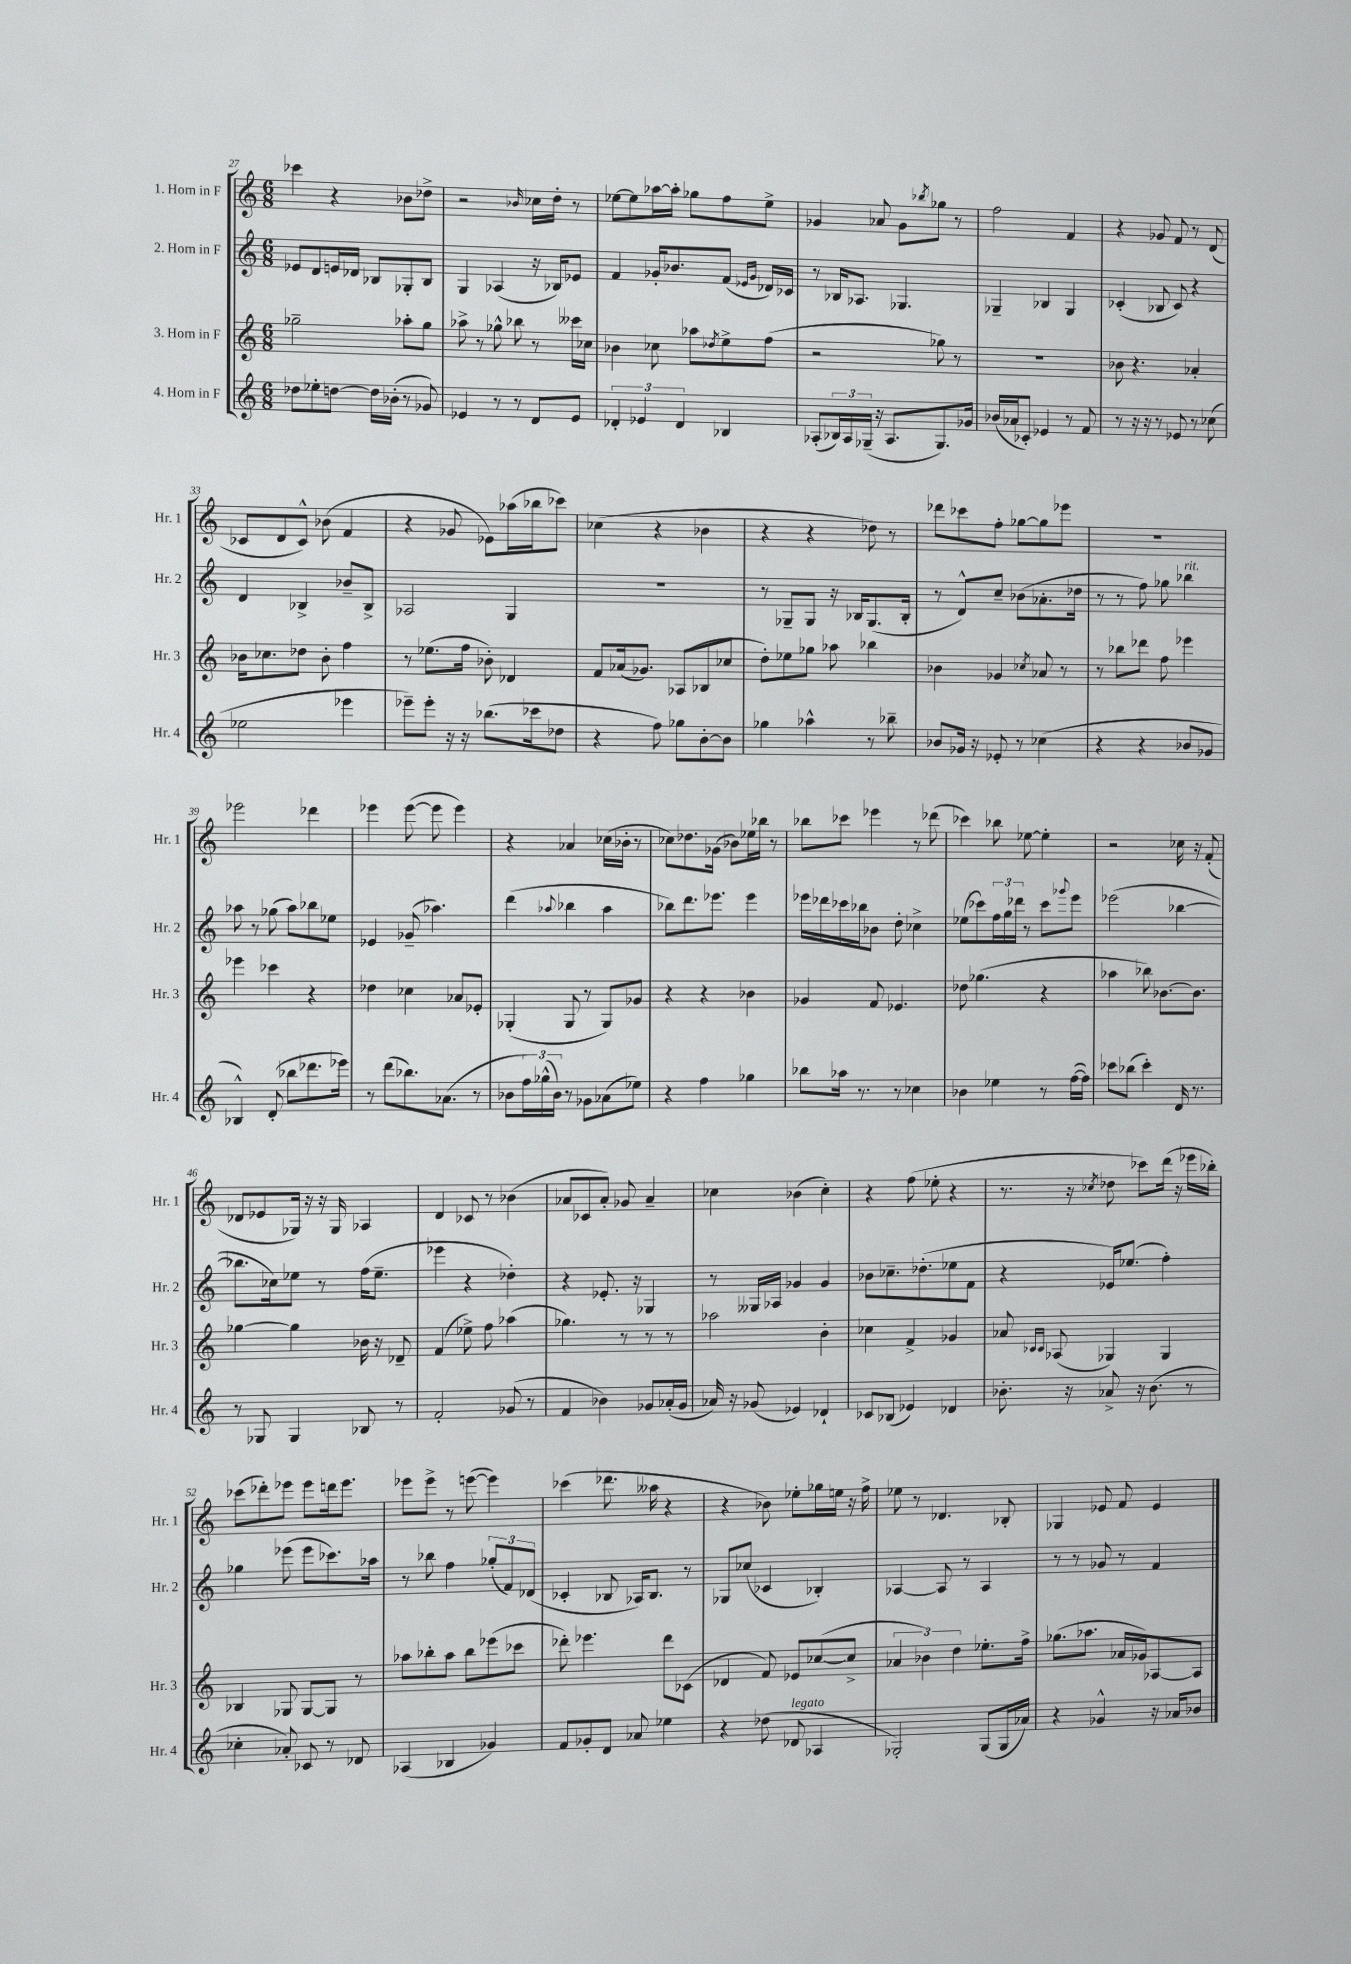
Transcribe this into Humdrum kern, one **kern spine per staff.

**kern	**kern	**kern	**kern
*staff4	*staff3	*staff2	*staff1
*clefG2	*clefG2	*clefG2	*clefG2
*k[]	*k[]	*k[]	*k[]
*M6/8	*M6/8	*M6/8	*M6/8
8dd-\L	2gg-~\	8e-/L	4ccc-\
8ee-'\	.	8d/	.
[8dd\J	.	16e/L	4r
.	.	16d-/JJ	.
16dd\]LL	.	8B-/L	.
(16b-'\JJ	.	.	.
8r	8aa-'\L	8G-'/	8b-\L
8g-/)	8gg-\J	8B-/J	8dd-^\J
=	=	=	=
4e-/	8aa-^\	4G/	2r
.	8r	.	.
8r	8gg-^^\	(4A-/	.
8r	8bb-\	.	.
.	.	.	16qqb-/
8d/L	8r	16r	16cc-\LL
.	.	16B-/LK)	16dd'\JJ
8e-/J	16ccc--\LL	8e-/J	8r
.	16cc-\JJ	.	.
=	=	=	=
6d-'/	4b-\	4f/	[8ee-\L
.	.	.	8ee-\]
6e-/	.	.	.
.	8cc-\	16g-'/LK	[16aa-\L
.	.	8.b-/	16aa-'\]JJ
6d-/	.	.	.
.	8aa-\L	.	8gg-\L
.	8qdd-/	.	.
4B-/	8ee^\	(8f/J	8ff\
.	.	16qqe-/LL	.
.	.	16qqg-/JJ	.
.	(8ff\J	16d-/LL)	8ee-^\J
.	.	16c-/JJ	.
=	=	=	=
(8A-'/L	2r	8r	4g-/
24B-/L)	.	16B-/LK	.
24A-/	.	.	.
.	.	8.A-/J	.
(24G-~/JJ	.	.	.
16r	.	.	8a-/
8.A-/L	.	.	.
.	.	4.G-/	8g-\L
.	.	.	8qbb-/
8.G-/)	8gg-\)	.	8gg-\J
.	8r	.	8r
16g-/Jk	.	.	.
=	=	=	=
(16b-/LL	2.r	4G-~/	2ff\
16a-/J	.	.	.
8c-'/J)	.	.	.
4e-/	.	4B-/	.
8r	.	4G-/	4f/
8f/	.	.	.
=	=	=	=
8r	8b-\	(4c-'/	4r
16r	4.r	.	.
16r	.	.	.
8r	.	8B-/	8g-/
8e-/	.	8c-/)	8f/
8r	4a-'/	4r	8r
(8cc-\	.	.	(8d/
=	=	=	=
2ee-\	16b-\LK	4d/	8c-/L
.	8.cc-\	.	.
.	.	.	8d/
.	8dd-\J	4B-^/	8c-^^/J)
.	8b-'\	.	(8b-\
4eee-\	4ff\	8b-~/L	4f/
.	.	8B-^/J	.
=	=	=	=
8eee-~\L)	8r	2A-/	4r
8eee-'\J	(8.ee-\L	.	.
16r	.	.	8g-/
16r	16ff\Jk	.	.
(8.bb-\L	8b-'\)	.	8e-\L)
.	4d-/	4G/	(16aa-\L
16ccc-\k	.	.	16bb-\J
8dd-\J	.	.	8ccc-\J)
=	=	=	=
4r	8f/L	2.r	(4cc-\
.	(16a-/k	.	.
.	8.g-/J)	.	.
8ff\)	.	.	4r
8gg-\L	(8A-/L	.	.
[8b'\	8B-/	.	4b-\
8b\]J	8cc-/J	.	.
=	=	=	=
4gg-\	8dd'\L)	8r	4r
.	8ee-\	8G-~/L	.
4aa-^^\	8gg-\J	8G-/J	4r
.	8aa-\	16r	.
.	.	16B-/LK	.
8r	4bb-\	(8.G-/	8dd-\)
8bb-~\	.	.	8r
.	.	16B-'/Jk	.
=	=	=	=
8b-/L	4b-\	8r	8ddd-\L
16g-/Jk	.	8d^^/L)	8ccc-\
16r	.	.	.
8e-'/	4g-/	8cc~/J	8ff'\J
8r	.	(8b-\L	[8gg-\L
.	8qcc-/	.	.
(4cc-\	8a-/	8.a-'\	8gg-\]
.	8r	.	8eee-\J
.	.	16dd-\Jk	.
=	=	=	=
4r	8r	8r	2.r
.	8bb-\L	8r	.
4r	8ddd-\J	8ff\)	.
.	8ff\	8gg-\	.
8b-/L	4eee-\	4bb-\	.
8g-/J	.	.	.
=	=	=	=
4B-^^/)	4eee-\	8aa-\	2eee-\
.	.	8r	.
(8d'/	4ccc-\	(8gg-\	.
8bb-\L	.	8aa-\L)	.
8.ddd-\	4r	8bb-\	4ddd-\
.	.	8ee-\J	.
16eee-\Jk)	.	.	.
=	=	=	=
8r	4dd-\	4e-/	4eee-\
(8ddd\L	.	.	.
8.bb-\)	4cc-\	(8g-~/	([8eee-\
.	.	4.aa-\)	8eee-\]
(8.a-\J	.	.	.
.	8a-/L	.	4eee-\)
8r	8e-'/J	.	.
=	=	=	=
8b-\L	(4G-'/	(4ddd\	4r
24ff\L)	.	.	.
(24gg-^^\	.	.	.
24b-\JJ)	.	.	.
.	.	8qqaa-/	.
8r	8G-/	4bb-\	4a-/
8g-\L	8r	.	.
(8a-\	8G-/L)	4aa-\	(16cc-\LL
.	.	.	16b-'\JJ
8ee-\J)	8g-/J	.	8r
=	=	=	=
4r	4r	8bb-\L)	8cc-\L)
.	.	8.ddd\	8.dd-\
4ff\	4r	.	.
.	.	8.eee-\J	(16g-\Jk
.	.	.	8b-\L)
4gg-\	4b-\	4eee-\	16ee-\L
.	.	.	16bb-\JJ
.	.	.	8r
=	=	=	=
8bb-\L	4g-/	16eee-\LL	8bb-\L
.	.	16ddd-\	.
16aa-\Jk	.	16ccc-\	8ccc-\J
8.r	.	16bb-\J	.
.	8f/	8b-\J	4eee-\
8r	4.e-/	8dd'\	.
4cc-\	.	4cc-^\	8r
.	.	.	(8ddd-\
=	=	=	=
4b-\	8dd-\	(8ee-\L	4ccc-\)
.	(4.gg-\	8ccc-\)	.
4ee-\	.	24ff\L	8bb-\
.	.	24gg\	.
.	.	24ddd-\JJ	.
.	.	8r	[8ee-\
8r	4r	8ccc-\L	4ee-'\]
.	.	8qqggg-/	.
([16ff\LL	.	8eee\J	.
16ff\]JJ)	.	.	.
=	=	=	=
8ccc-\L	4aa-\	(2eee-\	2r
(8bb-\J	.	.	.
4ccc-'\)	8bb-\)	.	.
.	[8.b-\L	.	.
16d/	.	[4bb-\	16cc-\
8.r	8.b-\]J	.	16r
.	.	.	(8f'/
=	=	=	=
8r	[4gg-\	8.bb-\]L	8d-/L
8G-/	.	.	8e-/
.	.	16cc-\k)	.
4G-/	4gg-\]	8ee-\J	16G-/Jk)
.	.	.	16r
.	.	8r	16r
.	.	.	16G-/
8B-/	16b-\	(16ff\LK	4A-/
.	16r	8.ee-~\J	.
8r	8d-~/	.	.
=	=	=	=
2f'/	(4f/	4eee-\	4d/
.	8ee-^\)	4r	8c-/
.	8ff\	.	8r
(8g-/	(4aa-\	4dd-'\)	(4b-\
8r	.	.	.
=	=	=	=
4f/	4.gg-\)	4r	8a-/L
.	.	.	8c-/
4b-\)	.	8.e-'/	8a-'/J)
.	8r	.	8g-/
.	.	16r	.
8g-/L	8r	4G-/	4a-~/
(16a-'/L	8r	.	.
16g-/JJ	.	.	.
=	=	=	=
16a-/)	2aa-\	8r	4cc-\
16r	.	.	.
(8g-/	.	16G--/LL	.
.	.	16A-/JJ	.
4e-/)	.	4g-/	(4b-\
4d-`/	4b'\	4g-/	4cc-'\)
=	=	=	=
8c-/L	4cc-\	8b-\L	4r
(8B-/J	.	8.cc-~\	.
4e-/)	4f^/	.	(8ff\
.	.	(8.dd-'\	.
.	.	.	8ee-'\
4d-/	4g-/	8ee-\	4r
.	.	8f\J	.
=	=	=	=
8.b-'\	8a-/	4r	8.r
.	16qqc-/LL	.	.
.	16qqc-/JJ	.	.
.	(8A-/	.	.
16r	.	.	16r
.	.	.	8qcc-/
8a-^/	4G-/)	16e-/LK)	8dd-\
.	.	(8.ee-/J	.
16r	.	.	8ccc-\L)
(8.b-\	.	.	.
.	4G-/	4ff'\)	(16ddd\Jk
.	.	.	16r
8r	.	.	16eee-\LL
.	.	.	16bb-'\JJ)
=	=	=	=
4cc-'\	4B-/	4gg-\	(8ccc-\L
.	.	.	8ddd-'\)
8a-'/)	8G-/	(8eee-\	8eee-\J
8c-/	[8G-/L	8eee-\L	8eee-\L
8r	8G-/]J	8.ccc-\)	16ddd\k
.	.	.	8.eee-\J
8d-/	8r	.	.
.	.	16aa-\Jk	.
=	=	=	=
(4A-/	8aa-\L	8r	8eee-\L
.	8bb-'\	8bb-\	8eee-^\J
4B-/	8aa-\J	4ff\	8r
.	8bb-\L	.	([8eee\
4g-/)	(8eee-\	(12gg-'/L	4eee\])
.	.	12f/)	.
.	8ccc-\J	.	.
.	.	(12d-/J	.
=	=	=	=
8f/L	8ddd-'\)	4c-'/	(4ccc-\
8g-'/	4.eee-\	.	.
8d/J	.	8B-/	8.ddd-\
8a-/	.	16A-/LK)	.
.	.	8.B-/J	16aa--\
4ee-\	8ddd-\L	.	4r
.	(8c-\J	8r	.
=	=	=	=
4r	4d-/	8G-/L	4r
.	.	(8cc-/J	.
(8dd-\	8f/)	4c-/	8b-\)
8d-/	8e-/L	.	8ee-'\L
4A-/	([8cc-/	4B-'/)	16gg-\L
.	.	.	16ee\JJ
.	8cc-^/]J	.	16r
.	.	.	16ff^\
=	=	=	=
2G-'/)	6a-/	[4A-/	8ee-\
.	.	.	8r
.	6b-\)	.	.
.	.	8A-/]	4.d-/
.	6dd\	.	.
.	.	8r	.
(8G-/L	8.ee-'\L	4A-/	.
16G-/L	.	.	8B-'/
16a-/JJ)	16ff^\Jk	.	.
=	=	=	=
4r	(8.gg-\L	8r	4G-/
.	.	8r	.
.	8.aa-\J	.	.
4g-^^/	.	8g-/	8e-/
.	16a-/LL	8r	8f/
.	16g-/J)	.	.
16r	[8A-/	4f/	4e-/
16a-/LK	.	.	.
8b-/J	8A-/]J	.	.
==	==	==	==
*-	*-	*-	*-
